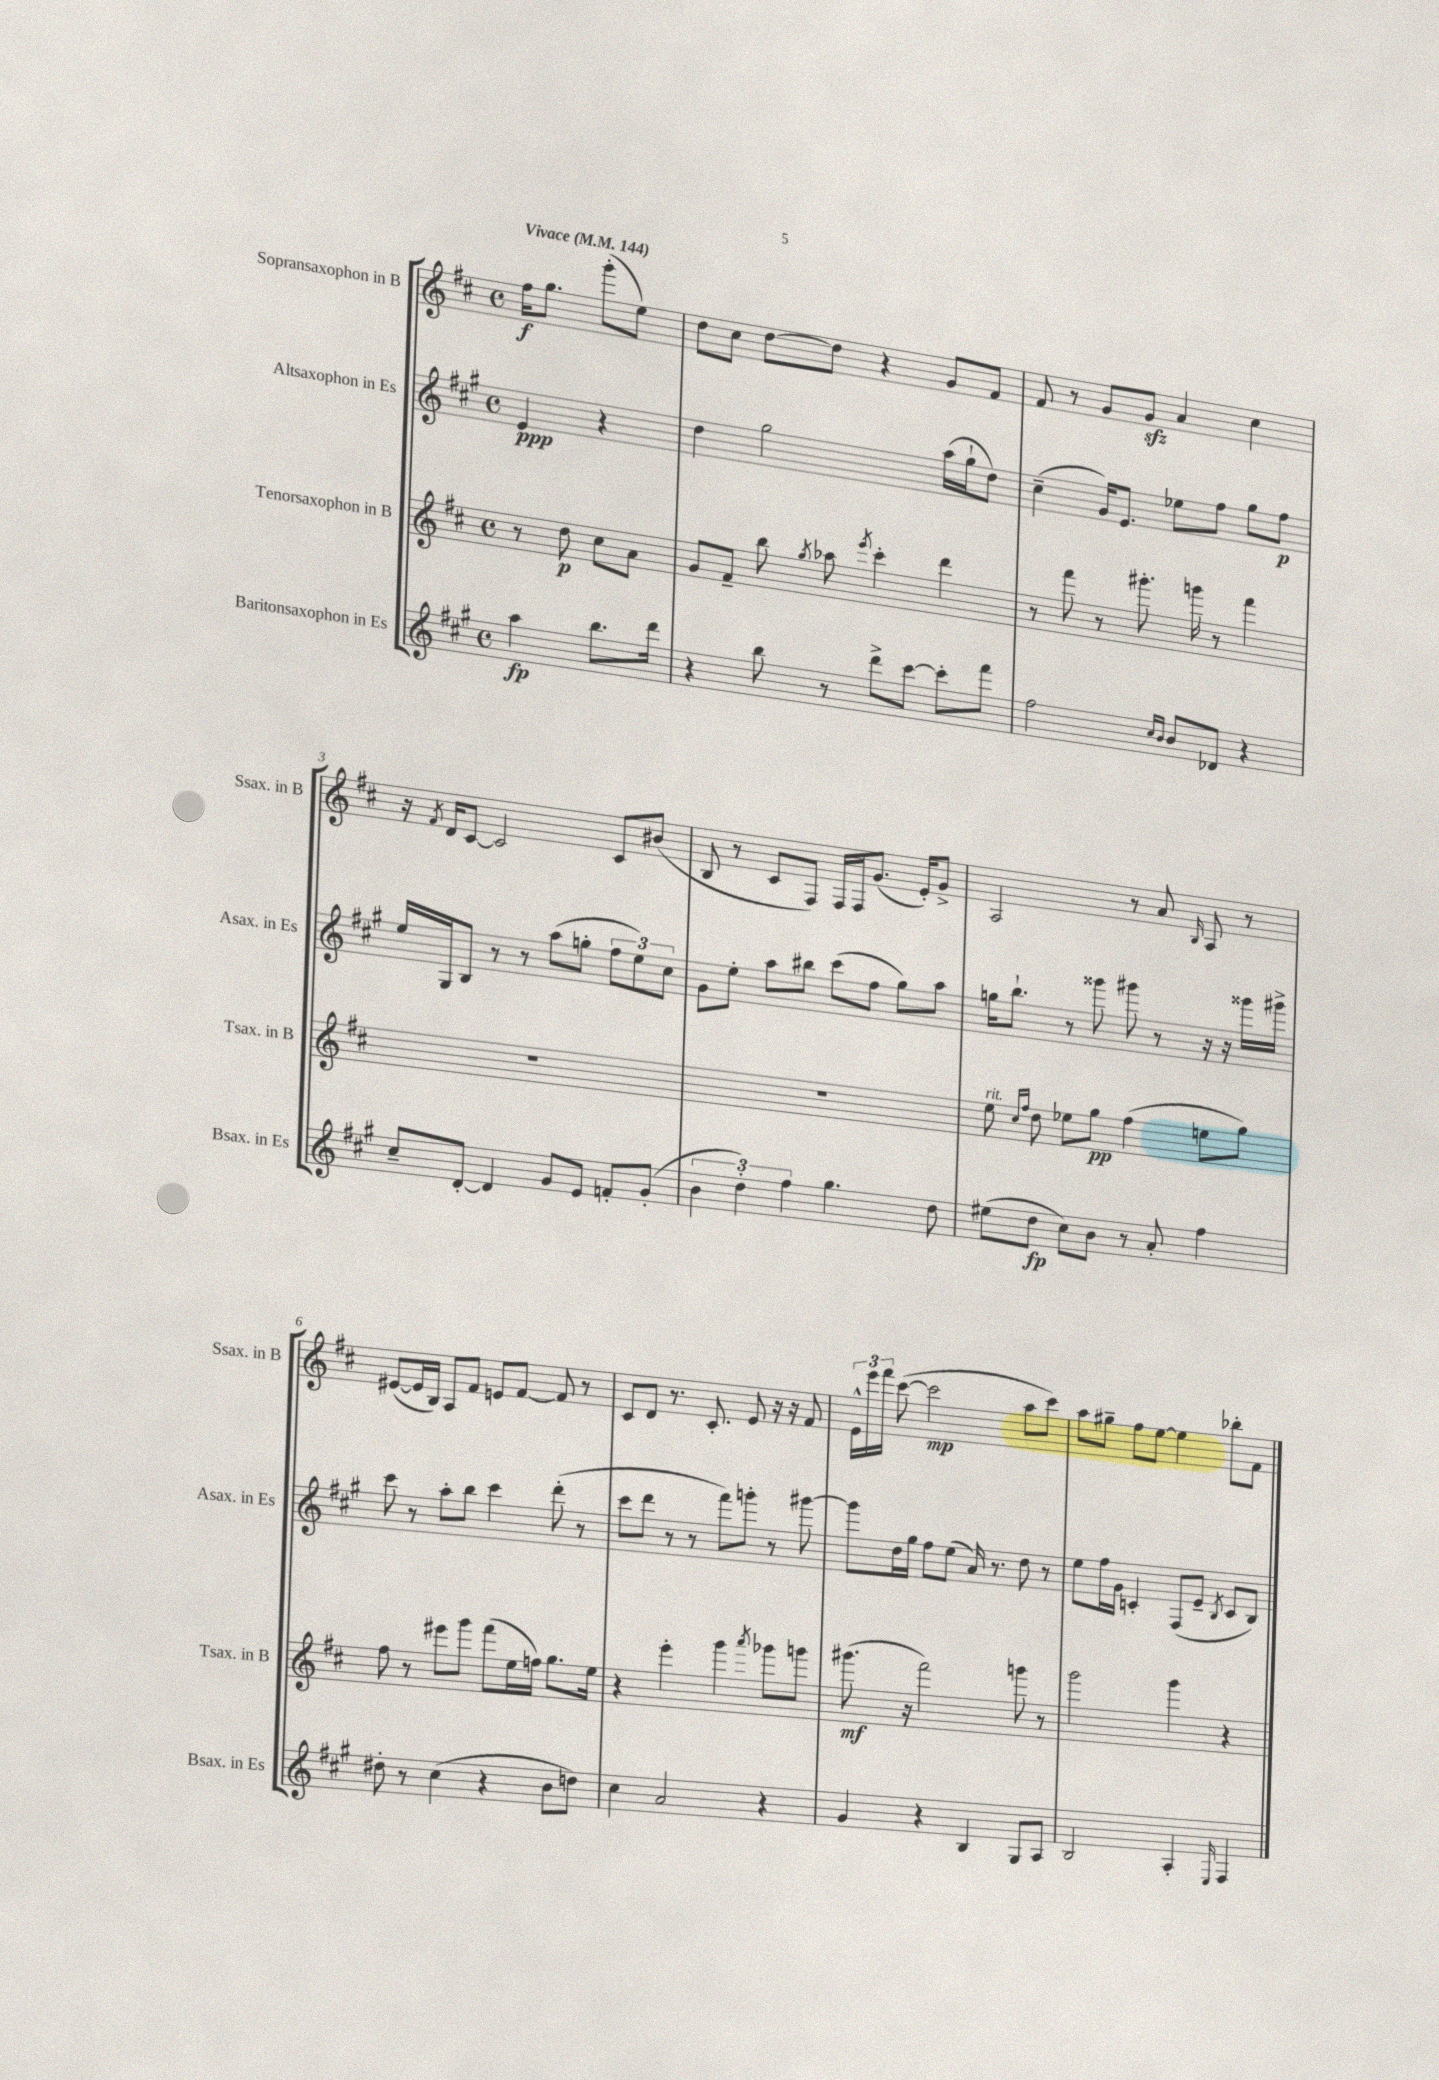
<<
\new StaffGroup <<
\new Staff = "s0" \with { instrumentName = "Sopransaxophon in B" shortInstrumentName = "Ssax. in B" } {
    \clef treble \key d \major \defaultTimeSignature \time 4/4 \partial 2 \tempo "Vivace" 4 = 144
    \autoBeamOff fis''16[\f g''8.] g'''8[-.( e''8]) |
    d''8[ cis''8] d''8[~ d''8] r4 g'8[ fis'8] |
    fis'8 r8 g'8[ g'8]\sfz a'4 cis''4 |
    r16 \acciaccatura { fis'8 } d'16[ cis'8]~ cis'2 cis'8[ bis'8]( |
    b8 r8 cis'8[ fis8]) fis16[ fis16 g'8.]( e'16[-.) g'8]-> |
    a2 r8 a'8 \grace { b16 } a8 r8 |
    eis'8[~( eis'16 b16]) a8[ fis'8] e'8[ fis'8]~ fis'8 r8 |
    cis'8[ d'8] r8. cis'8.-. e'8 r16 r16 fis'8 |
    \tuplet 3/2 { e'16[-^ e'''16 fis'''16] } cis'''8~( cis'''2\mp a''8[ cis'''8]) |
    a''8[ gis''8]-- fis''8[ e''8]~ e''4 bes''8[-. fis'8] \bar "|." |
}
\new Staff = "s1" \with { instrumentName = "Altsaxophon in Es" shortInstrumentName = "Asax. in Es" } {
    \clef treble \key a \major \defaultTimeSignature \time 4/4 \partial 2
    \autoBeamOff e'4\ppp r4 |
    d''4 gis''2 a''16[( gis''16-! d''8]) |
    cis''4--( gis'16[) e'8.] ees''8[ fis''8] gis''8[ fis''8]\p |
    e''16[ gis16 b8] r8 r8 a''8[( g''8]-. \tuplet 3/2 { fis''8[ e''8) cis''8] } |
    gis'8[ e''8]-. a''8[ bis''8] cis'''8[( fis''8] gis''8[) a''8] |
    g''16[ b''8.]-! r8 gisis'''8 gis'''8 r8 r16 r16 gisis'''16[ gis'''16]-> |
    cis'''8 r8 a''8[-. b''8] cis'''4 d'''8-.( r8 |
    cis'''8[ d'''8] r8 r8 fis'''8[) g'''8]-. r8 gis'''8~ |
    gis'''8[ d''16 gis''16] fis''8[ e''8]( a'16) r8. d''8 r8 |
    e''8[ fis''16 gis'16] c'4-. fis8[( e'8]-- \acciaccatura { b8 } c'8[ b8]) \bar "|." |
}
\new Staff = "s2" \with { instrumentName = "Tenorsaxophon in B" shortInstrumentName = "Tsax. in B" } {
    \clef treble \key d \major \defaultTimeSignature \time 4/4 \partial 2
    \autoBeamOff r8 d''8\p cis''8[ a'8] |
    g'8[ fis'8]-- b''8 \acciaccatura { g''8 } aes''8 \acciaccatura { e'''8 } cis'''4-. d'''4 |
    r8 fis'''8 r8 gis'''8.-. g'''16 r8 fis'''4 |
    R1 |
    R1 |
    e''8^\markup { \italic "rit." } \grace { cis''16[ fis''16] } d''8 ees''8[ g''8]\pp fis''4( e''8[ g''8]) |
    fis''8 r8 eis'''8[ g'''8] fis'''8[( e''16 f''16]) g''8.[ e''16] |
    r4 e'''4-. g'''4 \acciaccatura { a'''8 } ges'''8[ g'''8] |
    gis'''8.\mf( r16 fis'''2) g'''8 r8 |
    g'''2 g'''4 r4 \bar "|." |
}
\new Staff = "s3" \with { instrumentName = "Baritonsaxophon in Es" shortInstrumentName = "Bsax. in Es" } {
    \clef treble \key a \major \defaultTimeSignature \time 4/4 \partial 2
    \autoBeamOff a''4\fp b''8.[ d'''16] |
    r4 b''8 r8 d'''8[-> cis'''8]~ cis'''8[-. fis'''8] |
    fis''2 \grace { cis''16[ b'16] } b'8[ des'8] r4 |
    cis''8[-- d'8]~-. d'4 gis'8[ e'8] f'8[-. gis'8]-.( |
    \tuplet 3/2 { b'4 d''4-.) fis''4 } gis''4. d''8 |
    eis''8[( d''8]\fp cis''8[) b'8] r8 a'8-. fis''4 |
    dis''8-. r8 cis''4( r4 b'8[ d''8]) |
    cis''4 a'2 r4 |
    gis'4 r4 b4 gis8[ a8] |
    b2 a4-. \grace { e16 } fis4 \bar "|." |
}
>>
>>
